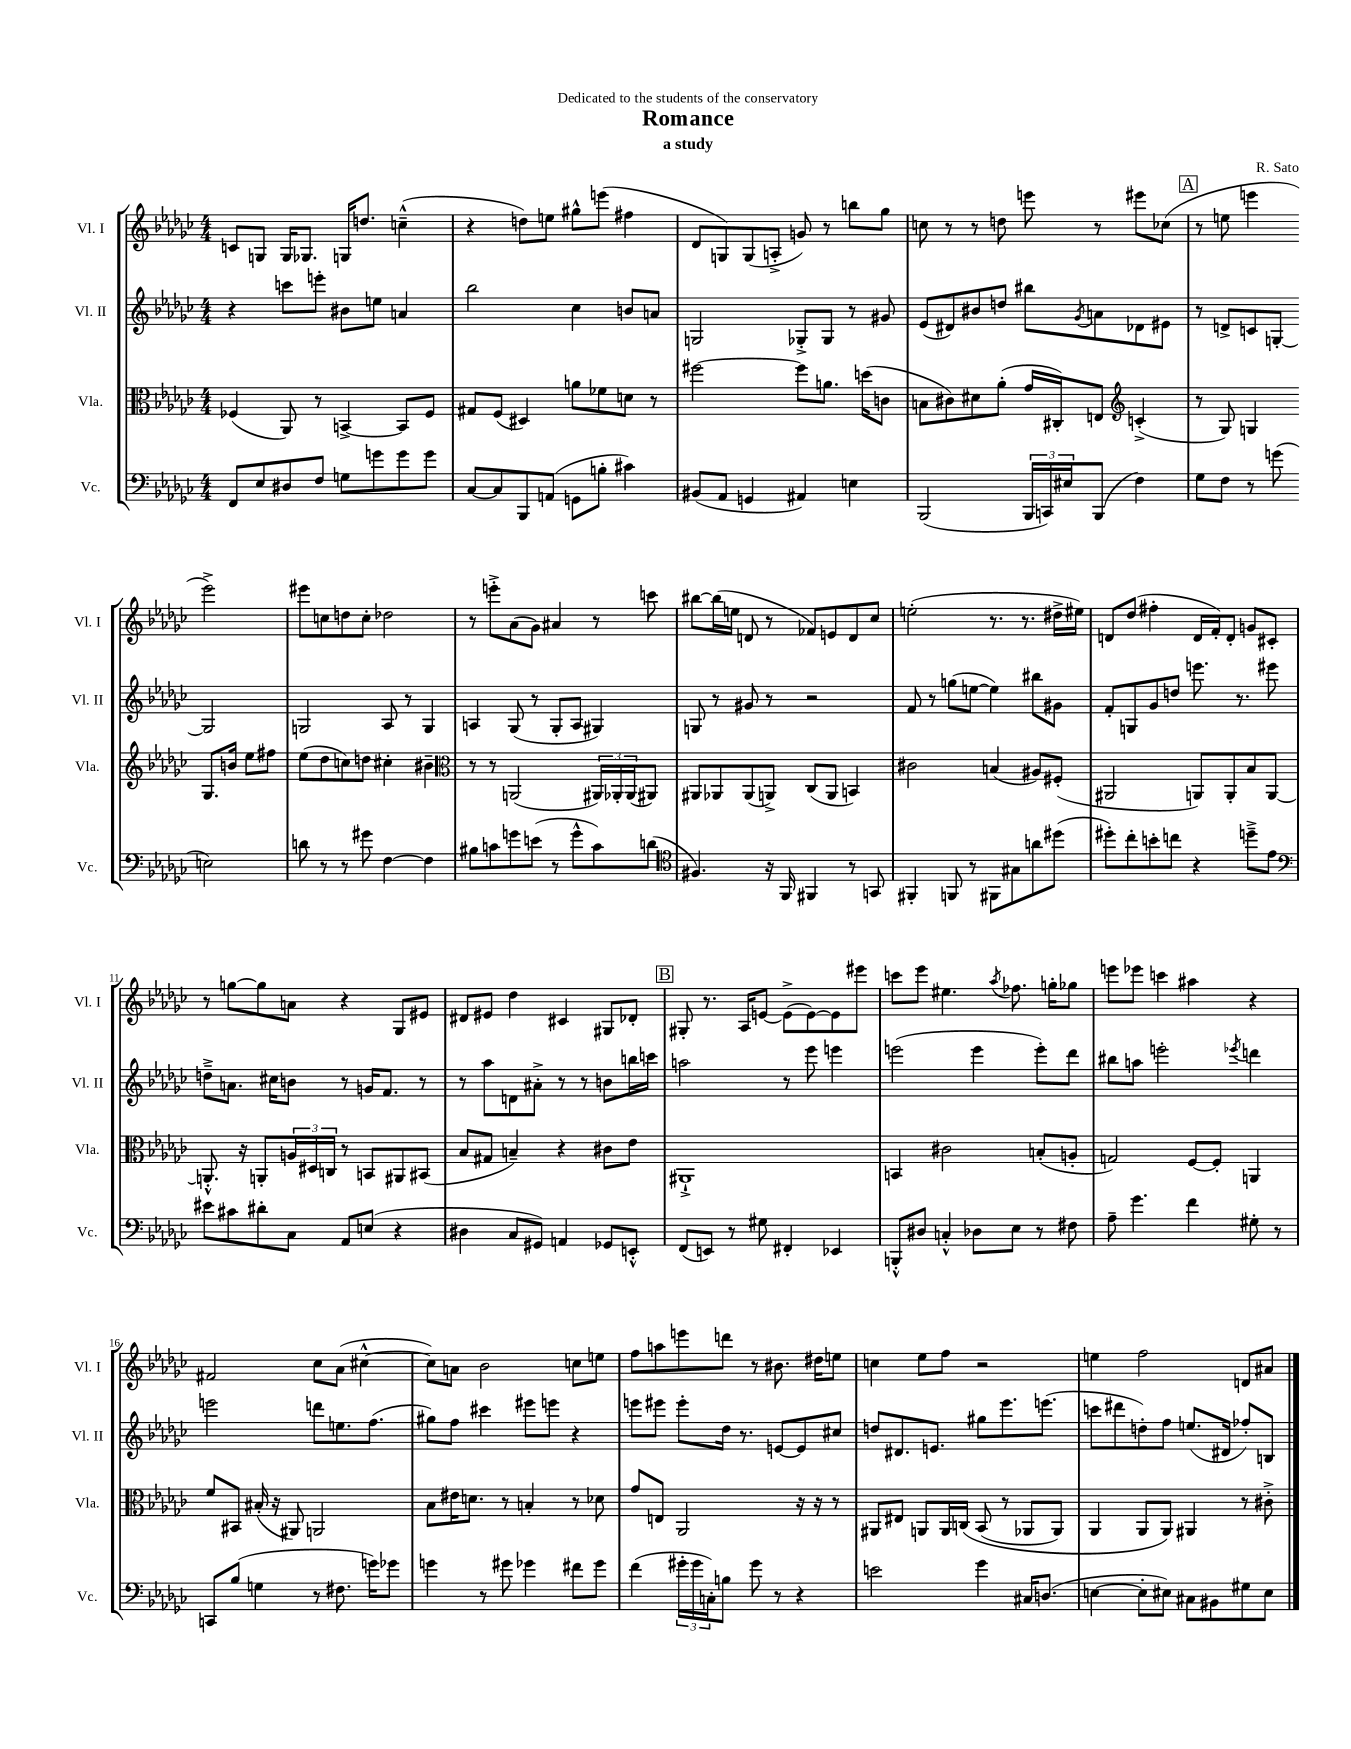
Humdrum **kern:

**kern	**kern	**kern	**kern
*staff4	*staff3	*staff2	*staff1
*clefF4	*clefC3	*clefG2	*clefG2
*k[b-e-a-d-g-c-]	*k[b-e-a-d-g-c-]	*k[b-e-a-d-g-c-]	*k[b-e-a-d-g-c-]
*M4/4	*M4/4	*M4/4	*M4/4
8FF	(4F-	4r	8c
8E-	.	.	8G
8D#	8AA-)	8ccc	16G
.	.	.	8.G-
8F	8r	8eee'	.
8G	[4BB^	8b#	16G
.	.	.	8.dd
8g	.	8ee	.
8g	8BB]	4a	(4cc~^^
8g	8F-	.	.
=	=	=	=
[8C-	8G#	2bb-	4r
8C-]	(8F	.	.
8BBB-	4D#)	.	8dd)
(8AA	.	.	8ee
8GG	8a	4cc-	8gg#^^
8B'	8f-	.	(8eee
4c#)	8d	8b	4ff#
.	8r	8a	.
=	=	=	=
(8BB#	[2ff#	2G	8d-
8AA-	.	.	8G)
4GG	.	.	(8G
.	.	.	8A'^
4AA#)	8ff#]	8G-'^	8g)
.	8.a	8G-	8r
4E	.	8r	8bb
.	(16dd	.	.
.	8c	8g#	8gg-
=	=	=	=
(2BBB-	8B	(8e-	8cc
.	8c#)	8d#)	8r
.	8d#	8b#	8r
.	(8a-'	8dd	8dd
24BBB-	16g-	8bb#	8eee
24CC)	.	.	.
.	16C#')	.	.
24E#	.	.	.
.	.	8qg-	.
(8BBB-	8E	8a	8r
*	*clefG2	*	*
4F)	(4c'^	8d-	8eee#
.	.	8e#	(8cc-
=	=	=	=
8G-	8r	8r	8r
8F	8G-)	8d^	8ee
8r	4G	8c	4eee
(8g	.	[8G'	.
2E)	8.G	2G]	2eee^)
.	16b	.	.
.	8ee-	.	.
.	8ff#	.	.
=	=	=	=
8d	(8ee-	2G	8eee#
8r	8dd-	.	8cc
8r	8cc)	.	8dd
8g#	8dd	.	8cc'
[4F	4cc#'	8A-	2dd-
.	.	8r	.
4F]	4b#~	4G	.
=	=	=	=
*	*clefC3	*	*
8B#	8r	4A	8r
8c	8r	.	8eee'^
8g	(2AA	(8G-	(8a-
(8e	.	8r	8g-)
8r	.	8G-'	4a#
8g^^	.	8A	.
8c)	24AA#)	4G#)	8r
.	24AA-'	.	.
.	(24AA-	.	.
(8d	8AA#)	.	8ccc
=	=	=	=
*clefC4	*	*	*
4.F#)	8AA#	8G	[8bb#
.	8AA-	8r	(16bb#]
.	.	.	16ee
.	(8AA-	8g#	8d
16r	8AA^)	8r	8r
16FF	.	.	.
4FF#	(8C-	2r	8f-)
.	8AA	.	8e
8r	4BB)	.	8d
8GG	.	.	8cc-
=	=	=	=
4FF#'	2c#	8f	(2ee'
.	.	8r	.
8FF	.	(8gg	.
8r	.	[8ee	.
8FF#	(4B	4ee])	8.r
8G#	.	.	.
.	.	.	8.r
8a	8A#)	8bb#	.
(8dd#	(8F#'	8g#	16dd#^
.	.	.	16ee#)
=	=	=	=
8dd#')	2AA#	8f'	8d
8cc-'	.	8G	(8dd-
8b'	.	8g-	4ff#'
8cc	.	8dd	.
4r	8AA)	8.eee	16d
.	.	.	16f')
.	8AA'	.	8d'
.	.	8.r	.
8dd~^	8B-	.	8g
8e-	[8AA	8eee#	8c#'
=	=	=	=
*clefF4	*	*	*
8e#	8.AA'^^]	8dd~^	8r
8c#	.	8.a	[8gg
.	16r	.	.
8d#'	8AA'	.	8gg]
.	.	16cc#	.
8C-	24A	8b	8a
.	24D#	.	.
.	24C	.	.
8AA-	8r	8r	4r
(8E	8BB	16g	.
.	.	8.f	.
4r	8AA#	.	8G-
.	(8BB#	8r	8e#
=	=	=	=
4D#	8B-	8r	8d#
.	8G#	8aa-	8e#
8C-	4B~)	8d	4dd-
8GG#)	.	8a#'^	.
4AA	4r	8r	4c#
.	.	8r	.
8GG-	8c#	8b	8G#
8EE'^^	8e-	16bb	8d-'
.	.	16ccc	.
=	=	=	=
(8FF	1AA#`^	2aa	8G#'
8EE)	.	.	8.r
8r	.	.	.
.	.	.	16A-
8G#	.	.	[8e
4FF#'	.	8r	(8e^]
.	.	8eee-	[8e)
4EE-	.	4eee	8e]
.	.	.	8eee#
=	=	=	=
8BBB'^^	4BB	(2eee	8ccc
8D#	.	.	8eee-
4C'^^	2c#	.	4.ee#
8D-	.	4eee	.
.	.	.	8qaa-
8E-	.	.	8.ff-
8r	(8B'	8eee')	.
.	.	.	16gg'
8F#	8A'	8ddd-	8gg-
=	=	=	=
8A-~	2G)	8bb#	8eee
4.g-	.	8aa	8eee-
.	.	2eee'	4ccc
4f	[8F	.	4aa#
.	8F']	.	.
.	.	8qeee-	.
8G#'	4AA	4ddd	4r
8r	.	.	.
=	=	=	=
8CC	8f	2eee	2f#
(8B-	8BB#	.	.
4G	(16B#'	.	.
.	16r	.	.
.	8AA#)	.	.
8r	2AA	8ddd	8cc-
8.F#	.	8.ee	(8a-
.	.	.	[4cc#^^
16g)	.	(8.ff	.
8g-	.	.	.
=	=	=	=
4g	8B-	8gg#)	8cc#])
.	16e#	8ff	8a
.	8.d	.	.
8r	.	4ccc#	2b-
8g#	8r	.	.
4g-	4B'	8eee#	.
.	.	8eee	.
8f#	8r	4r	8cc
8g-	8d-	.	8ee
=	=	=	=
(4f	8g-	8eee	8ff
.	8E	8eee#	8aa
24g#'	2AA-	8eee#'	8eee
24g#	.	.	.
24C')	.	.	.
8B	.	16dd-	8ddd
.	.	8.r	.
8g#	.	.	8r
8r	.	[8e	8.b#
4r	16r	8e]	.
.	16r	.	16dd#
.	8r	8cc#	8ee
=	=	=	=
2e	8AA#	8dd	4cc
.	8E#	8.d#	.
.	8AA	.	8ee-
.	.	8.e	.
.	16AA	.	8ff
.	&(16C	.	.
4g-	(8BB-	8gg#	2r
.	8r	8.eee-	.
16C#	8AA-	.	.
(8.D	.	(8.eee	.
.	8AA-)	.	.
=	=	=	=
[4E	4AA-	8ccc	4ee
.	.	8ddd#	.
8E']	8AA-	8dd')	2ff
8E#)	8AA-&)	8ff	.
8C#	4AA#	(8.ee	.
8BB#	.	.	.
.	.	16d#	.
8G#	8r	8ff-')	8d
8E#	8c#'^	8B	8a#
==	==	==	==
*-	*-	*-	*-
